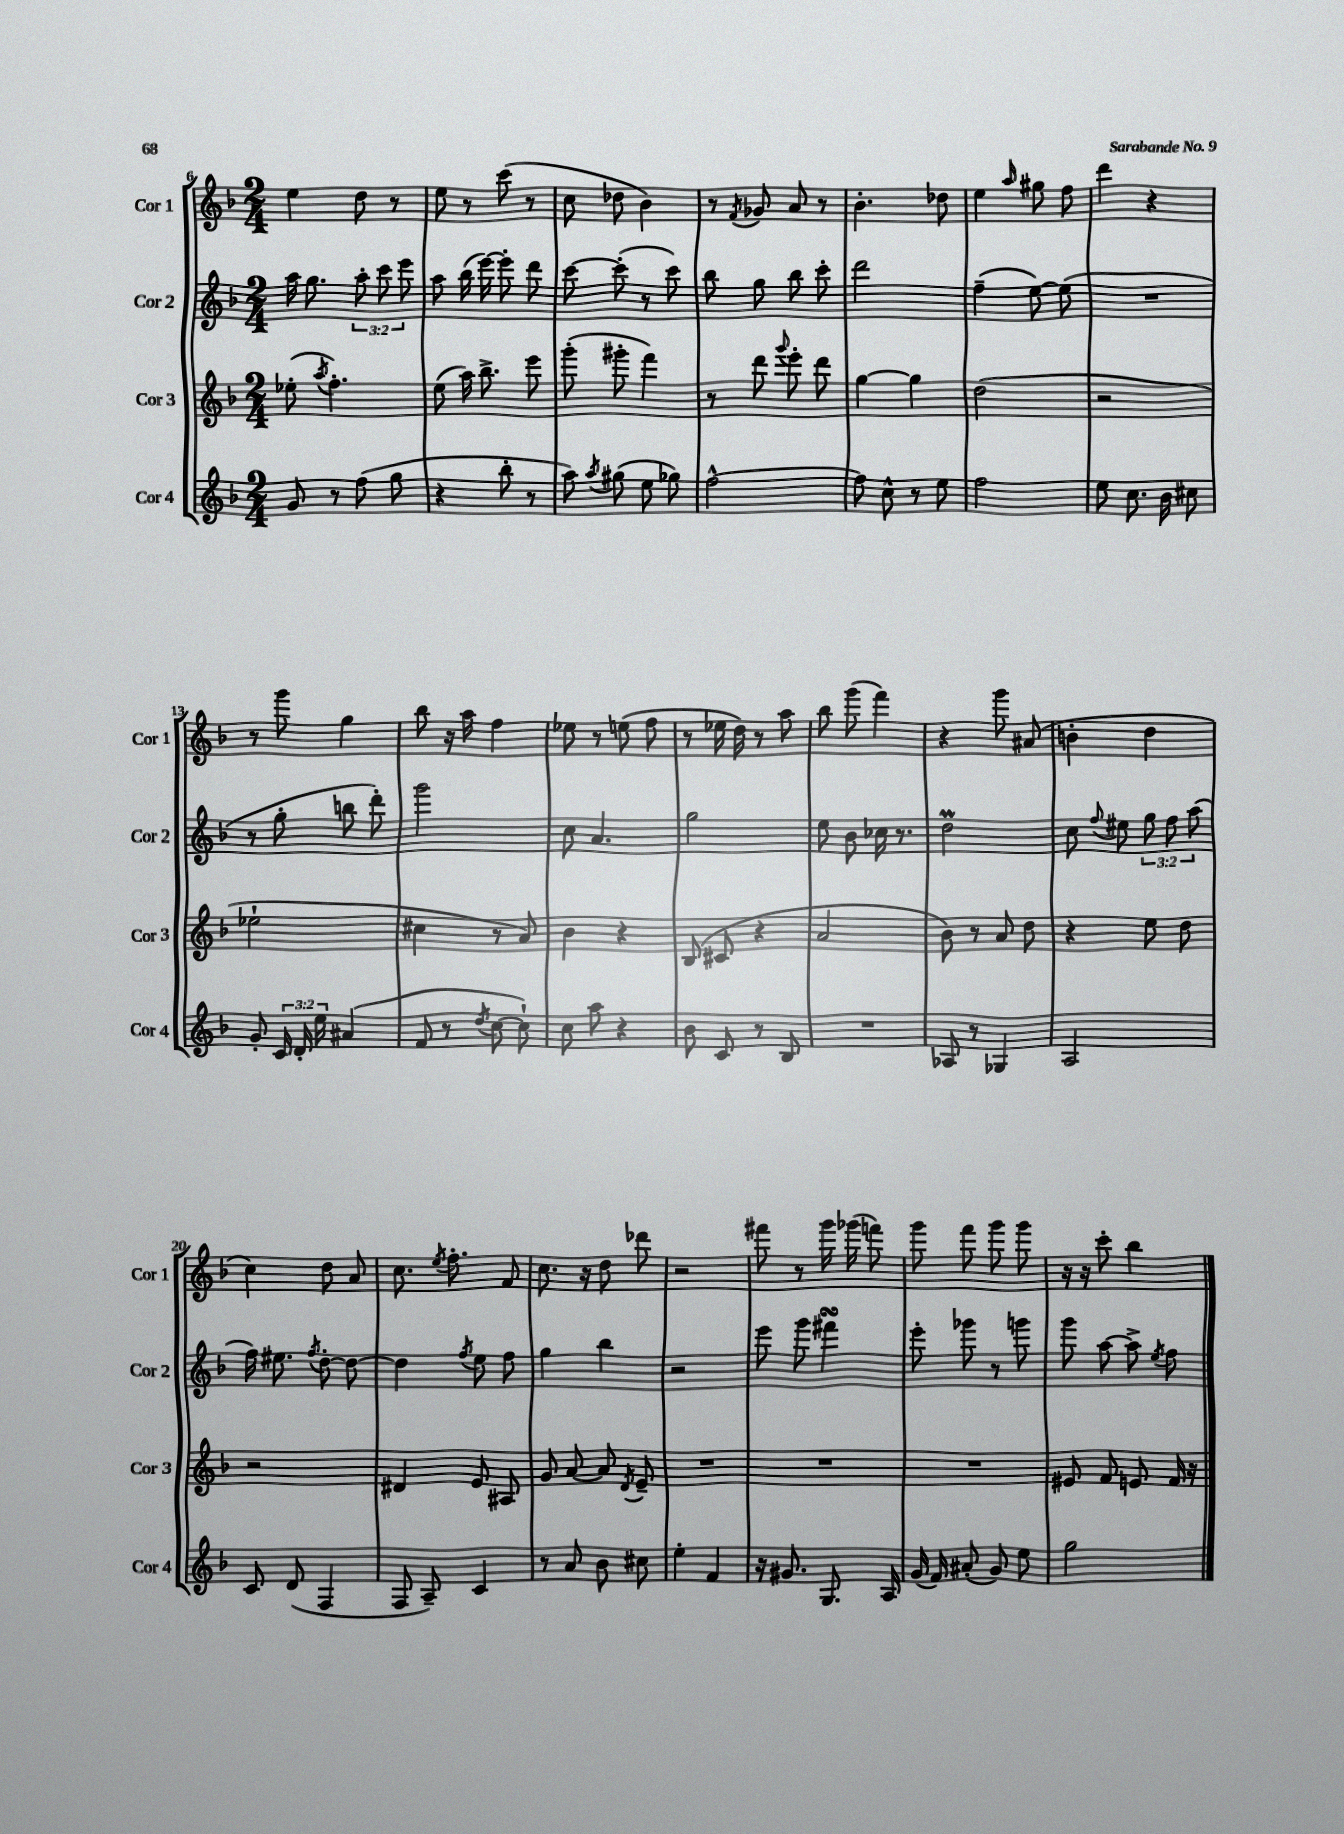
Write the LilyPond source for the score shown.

<<
\new StaffGroup <<
\new Staff = "s0" \with { instrumentName = "Cor 1" shortInstrumentName = "Cor 1" } {
    \clef treble \key f \major \numericTimeSignature \time 2/4
    \autoBeamOff e''4 d''8 r8 |
    e''8 r8 c'''8( r8 |
    c''8 des''8 bes'4) |
    r8 \acciaccatura { f'8 } ges'8 a'8 r8 |
    bes'4.-. des''8 |
    e''4 \grace { a''16 } gis''8 f''8 |
    d'''4 r4 |
    r8 g'''8 g''4 |
    bes''8 r16 a''16 f''4 |
    ees''8 r8 e''8( f''8 |
    r8 ees''16 d''16) r8 a''8 |
    bes''8 g'''8( f'''4) |
    r4 g'''8 ais'8( |
    b'4-. d''4 |
    c''4) d''8 a'8 |
    c''8. \acciaccatura { e''8 } f''8.-. f'8 |
    c''8. r16 d''8 des'''8 |
    r2 |
    fis'''8 r8 g'''16 ges'''16( f'''8) |
    g'''8 f'''8 g'''8 g'''8 |
    r16 r16 c'''8-. bes''4 \bar "|." |
}
\new Staff = "s1" \with { instrumentName = "Cor 2" shortInstrumentName = "Cor 2" } {
    \clef treble \key f \major \numericTimeSignature \time 2/4 \override Staff.TupletNumber.text = #tuplet-number::calc-fraction-text
    \autoBeamOff a''16 g''8. \tuplet 3/2 { a''8-. c'''8 e'''8 } |
    a''8 bes''16( e'''16~) e'''8-. d'''8 |
    c'''8~ c'''8-.( r8 c'''8) |
    bes''8 g''8 bes''8 c'''8-. |
    d'''2 |
    f''4--( e''8~) e''8( |
    R2 |
    r8 g''8-. b''8 d'''8-.) |
    g'''2 |
    c''8 a'4. |
    g''2 |
    e''8 bes'8 ces''16 r8. |
    d''2\prall |
    c''8 \appoggiatura { f''8 } eis''8 \tuplet 3/2 { g''8 f''8 a''8( } |
    f''16) eis''8. \acciaccatura { f''8 } d''8~-. d''8~ |
    d''4 \acciaccatura { f''8 } e''8 f''8 |
    g''4 bes''4 |
    r2 |
    e'''8 g'''8 fis'''4\turn |
    e'''8-. ges'''8 r8 g'''8 |
    g'''8 a''8~ a''8-> \acciaccatura { e''8 } f''8 \bar "|." |
}
\new Staff = "s2" \with { instrumentName = "Cor 3" shortInstrumentName = "Cor 3" } {
    \clef treble \key f \major \numericTimeSignature \time 2/4
    \autoBeamOff ees''8-.( \acciaccatura { a''8 } f''4.-.) |
    e''8( a''16) bes''8.-> e'''8 |
    g'''8-.( gis'''8-. f'''4) |
    r8 d'''8 \appoggiatura { g'''8 } e'''8-. d'''8 |
    g''4~ g''4 |
    d''2( |
    r2 |
    ees''2-! |
    cis''4 r8 a'8) |
    bes'4 r4 |
    bes8( cis'8 r4 |
    a'2 |
    bes'8) r8 a'8 d''8 |
    r4 e''8 d''8 |
    r2 |
    dis'4 e'8 ais8 |
    g'8 a'8~ a'8 \acciaccatura { d'8 } e'8-- |
    R2 |
    R2 |
    R2 |
    eis'8 f'8 e'8 f'16 r16 \bar "|." |
}
\new Staff = "s3" \with { instrumentName = "Cor 4" shortInstrumentName = "Cor 4" } {
    \clef treble \key f \major \numericTimeSignature \time 2/4 \override Staff.TupletNumber.text = #tuplet-number::calc-fraction-text
    \autoBeamOff g'8 r8 f''8( g''8 |
    r4 bes''8-. r8 |
    a''8) \acciaccatura { a''8 } gis''8( e''8 ges''8) |
    f''2~-^ |
    f''8 c''8-^ r8 e''8 |
    f''2 |
    e''8 c''8. bes'16 cis''8 |
    g'8-. \tuplet 3/2 { c'16 d'16-. e''16 } ais'4( |
    f'8 r8 \acciaccatura { d''8 } c''8~ c''8-!) |
    c''8 a''8 r4 |
    bes'8 c'8 r8 bes8 |
    R2 |
    aes8 r8 ges4 |
    a2 |
    c'8 d'8( f4 |
    f8 a8--) c'4 |
    r8 a'8 bes'8 cis''8 |
    e''4-. f'4 |
    r16 gis'8. g8. a16 |
    g'16( f'16) ais'8-.( g'8) e''8 |
    g''2 \bar "|." |
}
>>
>>
\layout { \context { \Score currentBarNumber = #6 } }
